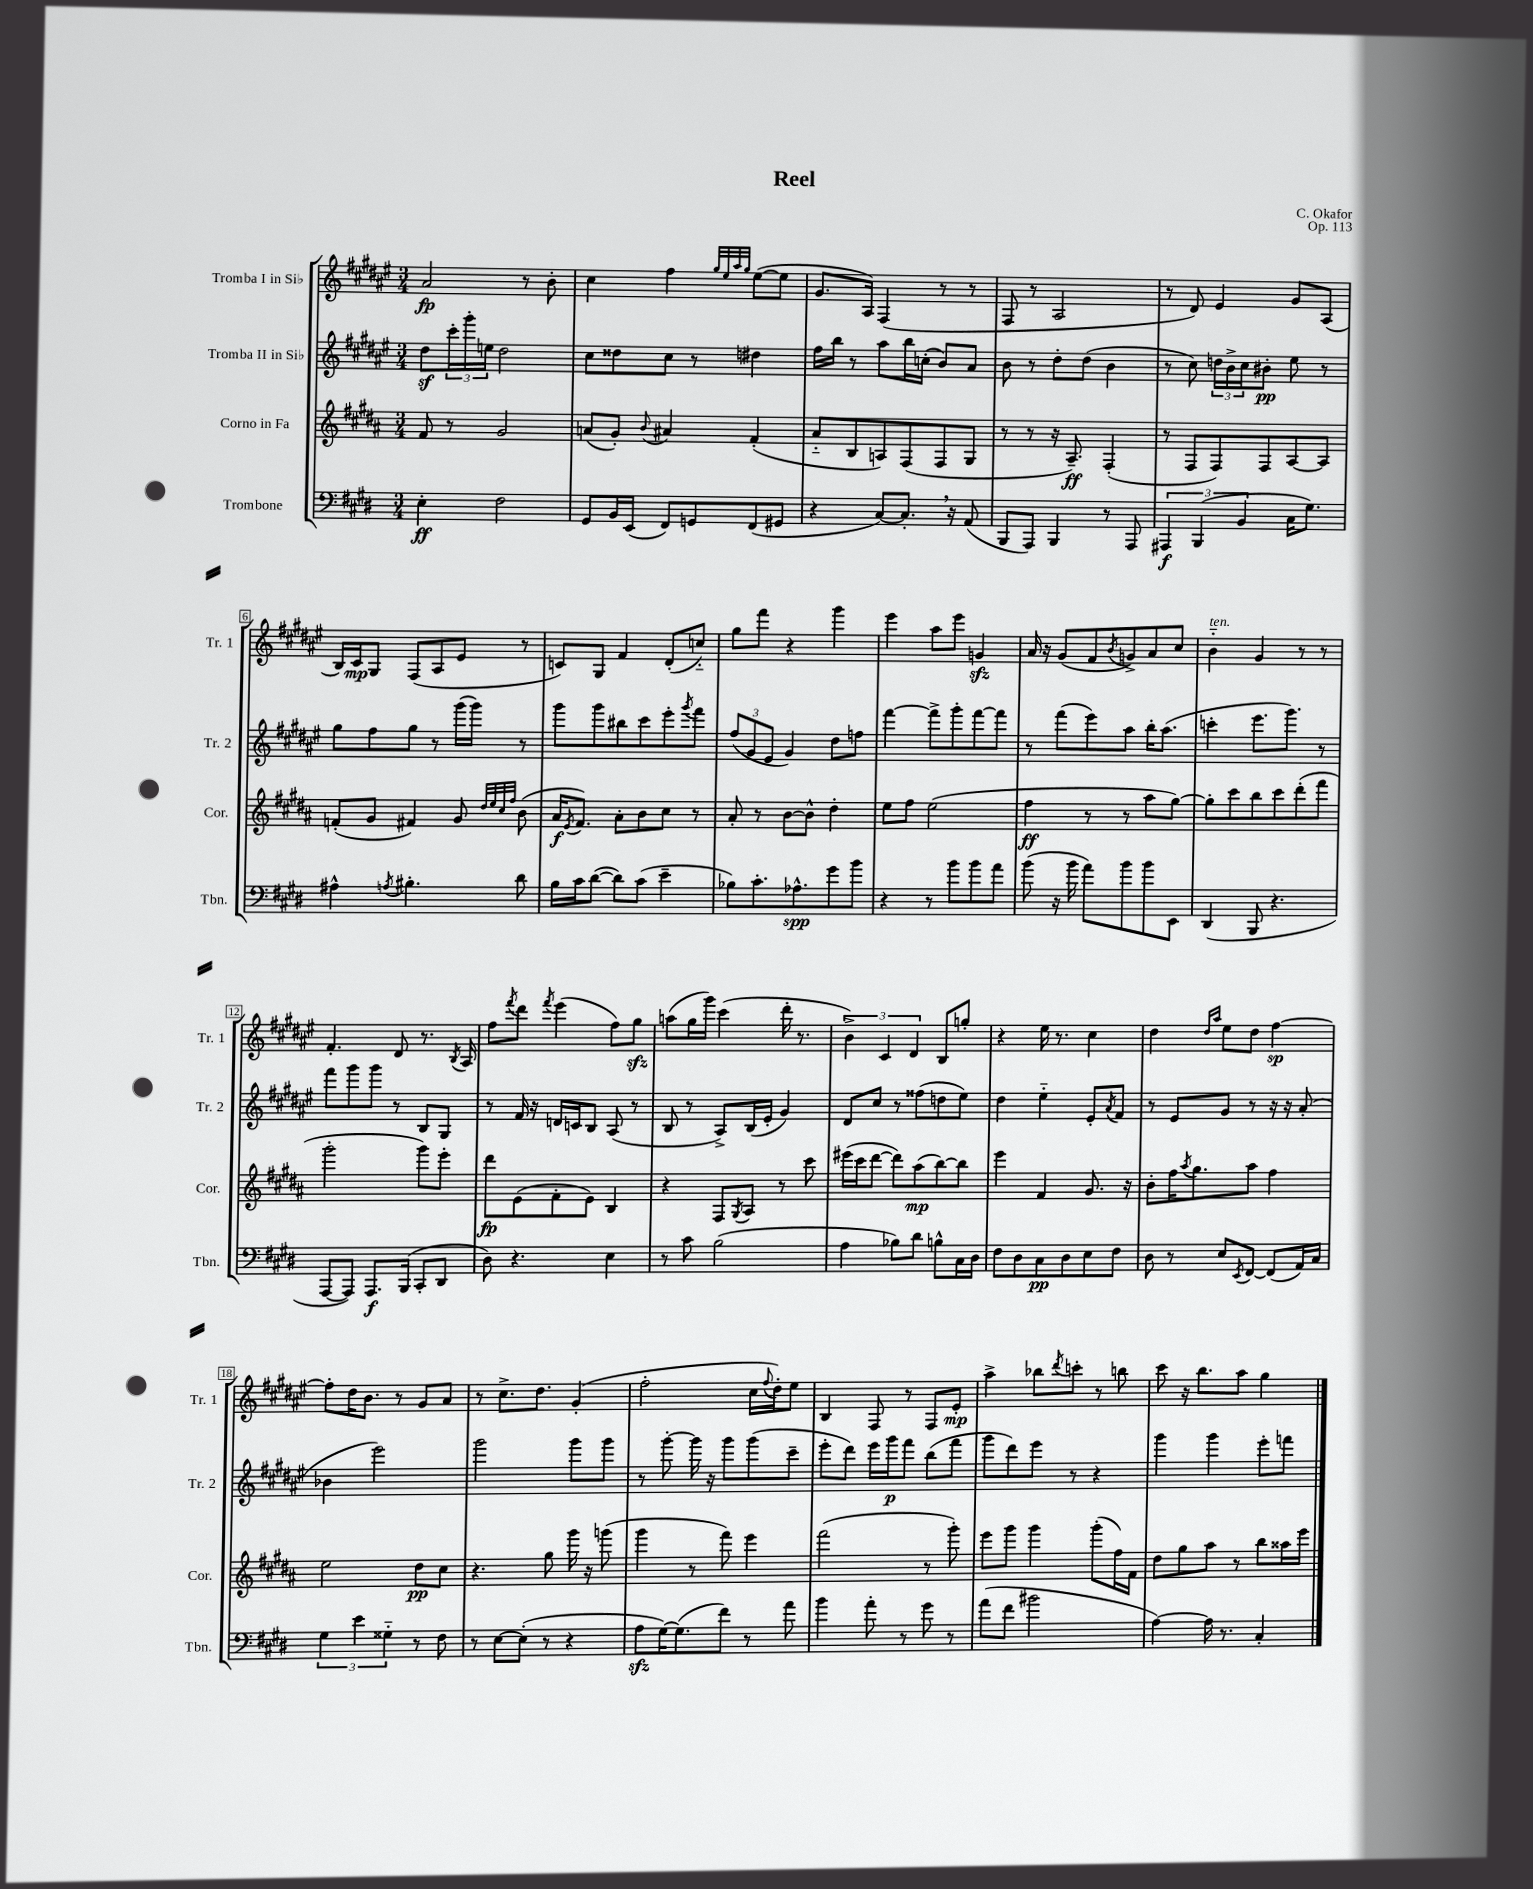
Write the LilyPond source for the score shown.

\header { title = "Reel" composer = "C. Okafor" opus = "Op. 113" }
<<
\new StaffGroup <<
\new Staff = "s0" \with { instrumentName = "Tromba I in Sib" shortInstrumentName = "Tr. 1" } {
    \clef treble \key fis \major \numericTimeSignature \time 3/4
    ais'2\fp r8 b'8-. |
    cis''4 fis''4 \grace { gis''32 eis''32 ais''32 gis''32 } eis''8~( eis''8 |
    gis'8. ais16) fis4( r8 r8 |
    fis8 r8 ais2 |
    r8 dis'8) eis'4 gis'8 ais8( |
    b16) cis'16\mp gis8 fis8( ais8 eis'8 r8 |
    c'8) gis8 fis'4 dis'8-.( c''8-_) |
    gis''8 fis'''8 r4 gis'''4 |
    eis'''4 ais''8 eis'''8 g'4\sfz |
    ais'16 r16 gis'8( fis'8 \acciaccatura { b'8 } g'8->) ais'8 cis''8 |
    b'4-_^\markup { \italic "ten." } gis'4 r8 r8 |
    fis'4.-. dis'8 r8. \acciaccatura { b8 } ais16 |
    fis''8 \acciaccatura { fis'''8 } dis'''8 \acciaccatura { fis'''8 } eis'''4( fis''8) gis''8\sfz |
    a''8( gis''16 gis'''16) cis'''4( dis'''16-. r8. |
    \tuplet 3/2 { b'4->) cis'4 dis'4 } b8 g''8-. |
    r4 eis''16 r8. cis''4 |
    dis''4 \grace { dis''16 ais''16 } eis''8 dis''8 fis''4~\sp |
    fis''8-. dis''16 b'8. r8 gis'8 ais'8 |
    r8 cis''8.-> dis''8. gis'4-.( |
    fis''2-. cis''16 \appoggiatura { fis''8 } dis''16-.) eis''8 |
    b4 fis8 r8 fis8 eis'8-.\mp |
    ais''4-> bes''8 \acciaccatura { dis'''8 } c'''8-. r8 b''8 |
    cis'''8 r16 b''8. ais''8 gis''4 \bar "|." |
}
\new Staff = "s1" \with { instrumentName = "Tromba II in Sib" shortInstrumentName = "Tr. 2" } {
    \clef treble \key fis \major \numericTimeSignature \time 3/4
    dis''8\sf \tuplet 3/2 { cis'''16-. gis'''16-. e''16 } dis''2 |
    cis''8 disis''8 cis''8 r8 dis''4 |
    fis''16 b''16 r8 ais''8 b''16 c''16-.( b'8) ais'8 |
    b'8 r8 dis''8-. dis''8( b'4 |
    r8 cis''8) \tuplet 3/2 { d''16 b'16-> cis''16 } bis'8-.\pp eis''8 r8 |
    gis''8 fis''8 gis''8 r8 gis'''16( gis'''16) r8 |
    gis'''8 gis'''8 bis''8 cis'''8 eis'''8-. \acciaccatura { gis'''8 } fis'''8 |
    \tuplet 3/2 { fis''8( gis'8 eis'8 } gis'4) dis''8 f''8 |
    fis'''4~ fis'''8-> gis'''8-. fis'''8~ fis'''8 |
    r8 fis'''8( eis'''8) ais''8 b''16-. ais''8.( |
    c'''4-. eis'''8. gis'''8.) r8 |
    fis'''8 gis'''8 gis'''8 r8 b8 gis8 |
    r8 fis'16 r16 d'16 c'16 b8 ais8( r8 |
    b8 r8 ais8->) b16( eis'16-. gis'4) |
    dis'8 cis''8 r8 fisis''8( d''8 eis''8) |
    dis''4 eis''4-_ eis'8-. \acciaccatura { ais'8 } fis'8 |
    r8 eis'8 gis'8 r8 r16 r16 ais'8-.( |
    bes'4 eis'''2) |
    gis'''2 gis'''8 gis'''8 |
    r8 gis'''8~-. gis'''16 r16 gis'''8 gis'''8( cis'''8-- |
    eis'''8-. dis'''8) eis'''16 gis'''16\p fis'''8 b''8( fis'''8 |
    gis'''8 dis'''8) eis'''8 r8 r4 |
    gis'''4 gis'''4 eis'''8-. f'''8 \bar "|." |
}
\new Staff = "s2" \with { instrumentName = "Corno in Fa" shortInstrumentName = "Cor." } {
    \clef treble \key b \major \numericTimeSignature \time 3/4
    fis'8 r8 gis'2 |
    a'8( gis'8-.) \appoggiatura { b'8 } ais'4 fis'4-.( |
    ais'8-_ b8 a8) fis8( fis8 gis8 |
    r8 r8 r16 ais8.--\ff) fis4-.( |
    r8 fis8 fis8) fis8 ais8~ ais8 |
    f'8-.( gis'8 fis'4) gis'8 \grace { dis''32 e''32 cis''32 fis''32 } b'8( |
    ais'16\f \acciaccatura { e'8 } fis'8.) ais'8-. b'8 cis''8 r8 |
    ais'8-. r8 b'8~ b'8-^ dis''4-. |
    e''8 fis''8 e''2( |
    fis''4\ff r8 r8 ais''8 gis''8~) |
    gis''8-. cis'''8 b''8 cis'''8 dis'''8-.( fis'''8 |
    gis'''2-. gis'''8) e'''8-. |
    dis'''8\fp e'8( fis'8-. e'8) b4 |
    r4 fis8 \acciaccatura { gis8 } ais8 r8 cis'''8 |
    eis'''16( cis'''16 dis'''8~ dis'''8) ais''8\mp( b''8~) b''8 |
    e'''4 fis'4 gis'8. r16 |
    b'8-. fis''16 \acciaccatura { ais''8 } gis''8. ais''8 fis''4 |
    e''2 dis''8\pp cis''8 |
    r4. gis''8 gis'''16 r16 g'''8( |
    gis'''4 r8 fis'''8) e'''4 |
    fis'''2( r8 gis'''8-.) |
    e'''8 gis'''8 gis'''4 gis'''8-.( fis''16) fis'16 |
    dis''8 gis''8 ais''8 r8 b''8 aisis''16 e'''16 \bar "|." |
}
\new Staff = "s3" \with { instrumentName = "Trombone" shortInstrumentName = "Tbn." } {
    \clef bass \key e \major \numericTimeSignature \time 3/4
    e4-.\ff fis2 |
    gis,8 b,16 e,16( fis,8) g,8 fis,8( gis,8 |
    r4 cis8~) cis8.-. \breathe r16 a,8( |
    b,,8 a,,8) b,,4 r8 a,,8 |
    \tuplet 3/2 { ais,,4\f b,,4( b,4 } cis16 gis8.) |
    ais4-^ \acciaccatura { a8 } bis4.-. dis'8 |
    b16 cis'16 dis'8~( dis'8) cis'8( e'4-- |
    bes8) cis'8.-. aes8.-^\spp gis'8 b'8 |
    r4 r8 b'8 b'8 a'8 |
    b'8( r16 b'16 a'8) b'8 b'8 e,8 |
    dis,4( b,,8 r4. |
    a,,8~ a,,8) a,,8.\f b,,16( cis,8-. dis,8 |
    dis8) r4. e4 |
    r8 cis'8 b2( |
    a4 bes8) dis'8 b8-^ cis16 dis16 |
    fis8 dis8 cis8\pp dis8 e8 fis8 |
    dis8 r8 e8 \acciaccatura { e,8 } fis,8~ fis,8( a,16) cis16 |
    \tuplet 3/2 { gis4 e'4 gisis4-_ } r8 fis8 |
    r8 e8~ e8-.( r8 r4 |
    a8\sfz gis16~) gis8.( fis'8) r8 a'8 |
    b'4 a'8-. r8 gis'8 r8 |
    a'8( fis'8 bis'2 |
    a4~) a16 r8. cis4-. \bar "|." |
}
>>
>>
\layout { \context { \Score \override BarNumber.stencil = #(make-stencil-boxer 0.1 0.3 ly:text-interface::print) } }
